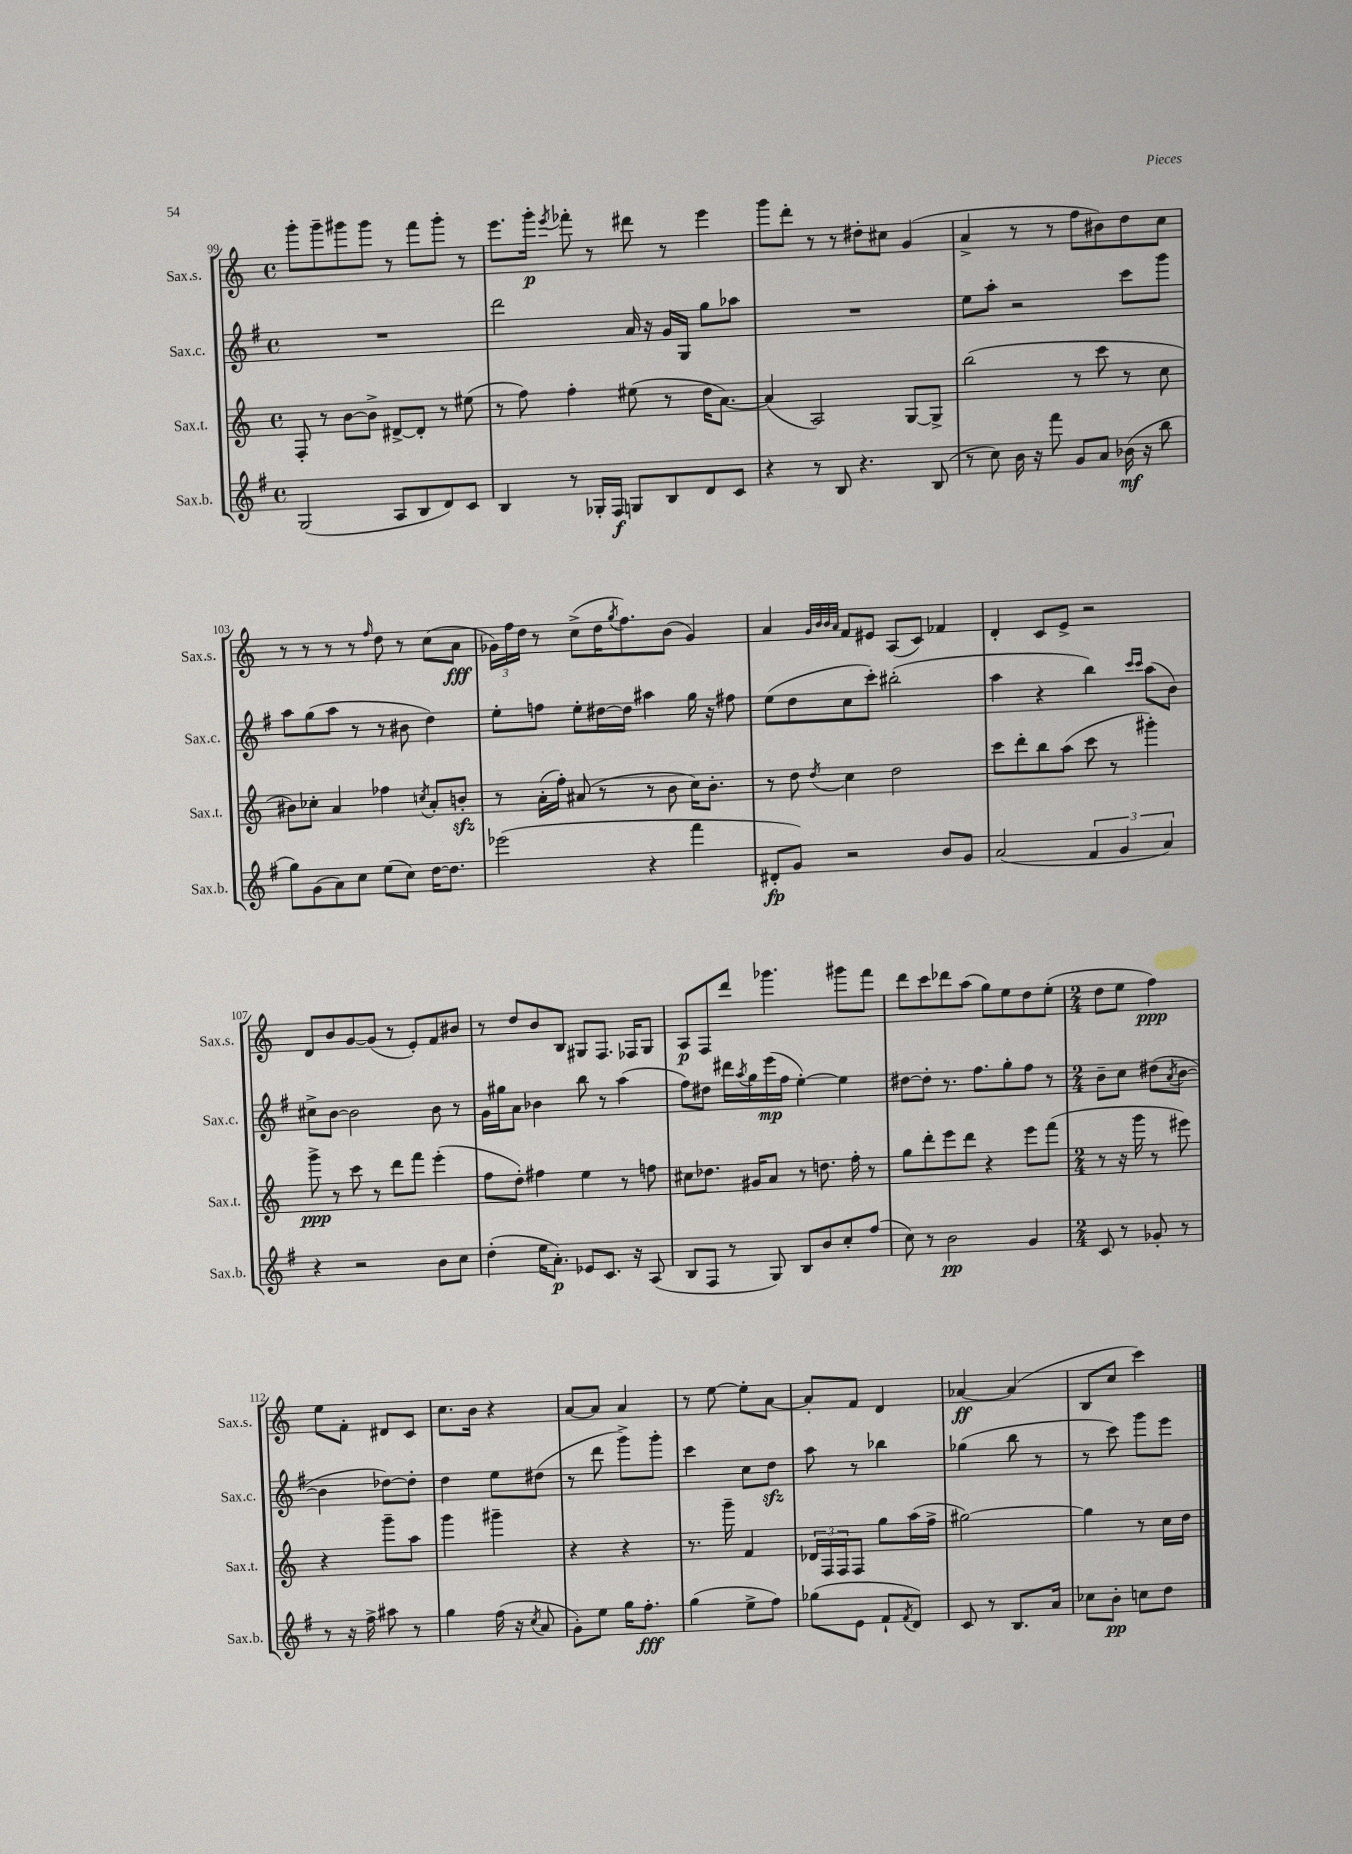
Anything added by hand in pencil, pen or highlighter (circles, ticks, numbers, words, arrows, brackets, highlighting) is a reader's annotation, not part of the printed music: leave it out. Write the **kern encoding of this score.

**kern	**kern	**kern	**kern
*staff4	*staff3	*staff2	*staff1
*clefG2	*clefG2	*clefG2	*clefG2
*k[f#]	*k[]	*k[f#]	*k[]
*M4/4	*M4/4	*M4/4	*M4/4
*met(c)	*met(c)	*met(c)	*met(c)
(2G	8F'	1r	8ggg'
.	8r	.	8ggg~
.	[8b	.	8ggg#
.	8b^]	.	8ggg#
8A	[8d#^	.	8r
8B	8d#']	.	8fff
8d)	8r	.	8ggg#'
8c	(8ee#	.	8r
=	=	=	=
4B	8r	2ddd	8.eee
.	8ff)	.	.
.	.	.	16ggg'
.	.	.	8qeee
8r	4ff'	.	8fff-'
16G-'	.	.	8r
16F#	.	.	.
8G	(8ee#	16a	8ddd#
.	.	16r	.
8B	8r	16g	8r
.	.	16G	.
8d	16dd	8gg	4eee
.	[8.a)	.	.
8c	.	8aa-	.
=	=	=	=
4r	(4a]	1r	8ggg
.	.	.	8ddd'
8r	2A)	.	8r
8B	.	.	8r
4.r	.	.	8dd#'
.	.	.	8cc#
.	[8G	.	(4g
(8B	8G^]	.	.
=	=	=	=
8r	(2bb	8ee	4a^
8cc)	.	8aa'	.
16b	.	2r	8r
16r	.	.	.
8fff#	.	.	8r
8g	8r	.	8ff
8a	8ccc	.	8b#)
(16b-	8r	8ccc	8dd
16r	.	.	.
8bb	8cc	8ggg	8cc
=	=	=	=
8gg)	8b#)	8aa	8r
(8g	8cc-'	(8gg	8r
8a)	4a	8aa	8r
8cc	.	8r	8r
.	.	.	16qqff
(8ee	4ff-	8r	8dd
8cc)	.	8b#	8r
.	8qcc	.	.
[16dd	8a'	4dd)	(8cc
8.dd]	.	.	.
.	8b'	.	8a
=	=	=	=
(2eee-	8r	8ee'	24g-)
.	.	.	24ff
.	.	.	24dd
.	(16a'	8ff	8r
.	16ff')	.	.
.	(8a#	8ee'	(8cc^
.	8r	[16dd#	16dd
.	.	.	8qgg
.	.	16dd#]	8.ff)
4r	8r	4aa#	.
.	8b	.	(8b
4fff#	16cc)	16gg	4g-)
.	8.b'	16r	.
.	.	8ff#	.
=	=	=	=
8d#'	8r	(8ee	4a
8g)	8dd	8dd	.
.	.	.	32qqg
.	.	.	32qqb
.	.	.	32qqb
.	8qdd	.	32qqa
2r	4cc	8cc	8f
.	.	8ccc')	8e#
.	2dd	(2bb#'	(8A
.	.	.	8c)
8b	.	.	4f-
8g	.	.	.
=	=	=	=
(2a	8ccc	4aa	4d'
.	8ddd'	.	.
.	8bb	4r	8c
.	(8aa	.	8e^
6f#	8ccc	4bb)	2r
.	8r	.	.
6g	.	.	.
.	.	16qqccc	.
.	.	16qqccc	.
.	4ggg#')	(8aa	.
6a)	.	.	.
.	.	8b)	.
=	=	=	=
4r	8ggg^	8cc#^	8d
.	8r	[8b	8b
2r	8ccc	2b]	[8g
.	8r	.	(8g]
.	8ddd	.	8r
.	8fff	.	8e')
8b	(4eee'	8b	8f
8cc	.	8r	8b#
=	=	=	=
(4dd'	8ff	16g	8r
.	.	16gg#	.
.	8dd')	8a	8dd
16ee	4ff#	4b-	8b
8.a')	.	.	.
.	.	.	8B
8e-	4ee	8bb	8G#
8.c	.	8r	8.F
.	8r	(4aa	.
16r	.	.	16F-
(8A	8ff	.	8G#
=	=	=	=
8B	8cc#	8ff#)	8A
8F#	8.dd-	8dd#	8F
8r	.	16ddd#	8ddd
.	.	8qaa	.
.	16g#	16gg	.
8G)	8a	(16eee	4.ggg-
.	.	16ff#	.
8B	8r	[4ee')	.
8b	8.dd	.	.
8cc'	.	4ee]	8ggg#
.	16ff'	.	.
(8ff#	8r	.	8fff
=	=	=	=
8cc)	8gg	[8dd#	8ddd
8r	8ddd'	8dd#']	8ccc
2b	8eee	8.r	8ddd-
.	8ddd	.	(8aa
.	.	8.ff#	.
.	4r	.	8gg)
.	.	8gg'	8ee
4g	8eee	8ff#	8dd
.	(8fff	8r	(8ee'
=	=	=	=
*M2/4	*M2/4	*M2/4	*M2/4
8c	8r	8b~	8dd
8r	16r	8cc	8ee
.	16ggg	.	.
8g-'	8r	(8dd#	4ff)
.	.	8qa	.
8r	8eee#)	[8b	.
=	=	=	=
8r	4r	4b]	8ee
16r	.	.	8f'
16ff#^	.	.	.
8aa#	8ggg~	[8dd-)	8d#
8r	8aa	8dd-']	8c
=	=	=	=
4gg	4ggg	4dd	8.cc
.	.	.	16b
(16ff#	4ggg#~	8ee	4r
16r	.	.	.
8qcc	.	.	.
8a	.	(8dd#	.
=	=	=	=
8g')	4r	8r	[8a
8ee	.	8ddd	8a]
16gg	4r	8ggg^)	4a
8.ff#'	.	.	.
.	.	8ggg'	.
=	=	=	=
(4gg	8.r	4ccc	8r
.	.	.	[8ee
.	16ggg~	.	.
8ee^	4f	8cc	8ee']
8ff#)	.	8dd	[8a
=	=	=	=
(8gg-	24d-	8aa	8a']
.	24F	.	.
.	24F	.	.
8e	8F	8r	8f
8f#`	8gg	4bb-	4d
8qf#	.	.	.
8d)	(16aa	.	.
.	16ff^	.	.
=	=	=	=
8c	[2gg#)	(4gg-	[4a-
8r	.	.	.
8.B	.	8bb	(4a-]
.	.	8r	.
16a	.	.	.
=	=	=	=
8cc-	4gg#]	8r	8B
8b'	.	8ccc)	8cc
8cc	8r	8ggg	4ccc)
8dd	16cc	8eee	.
.	16dd	.	.
==	==	==	==
*-	*-	*-	*-
